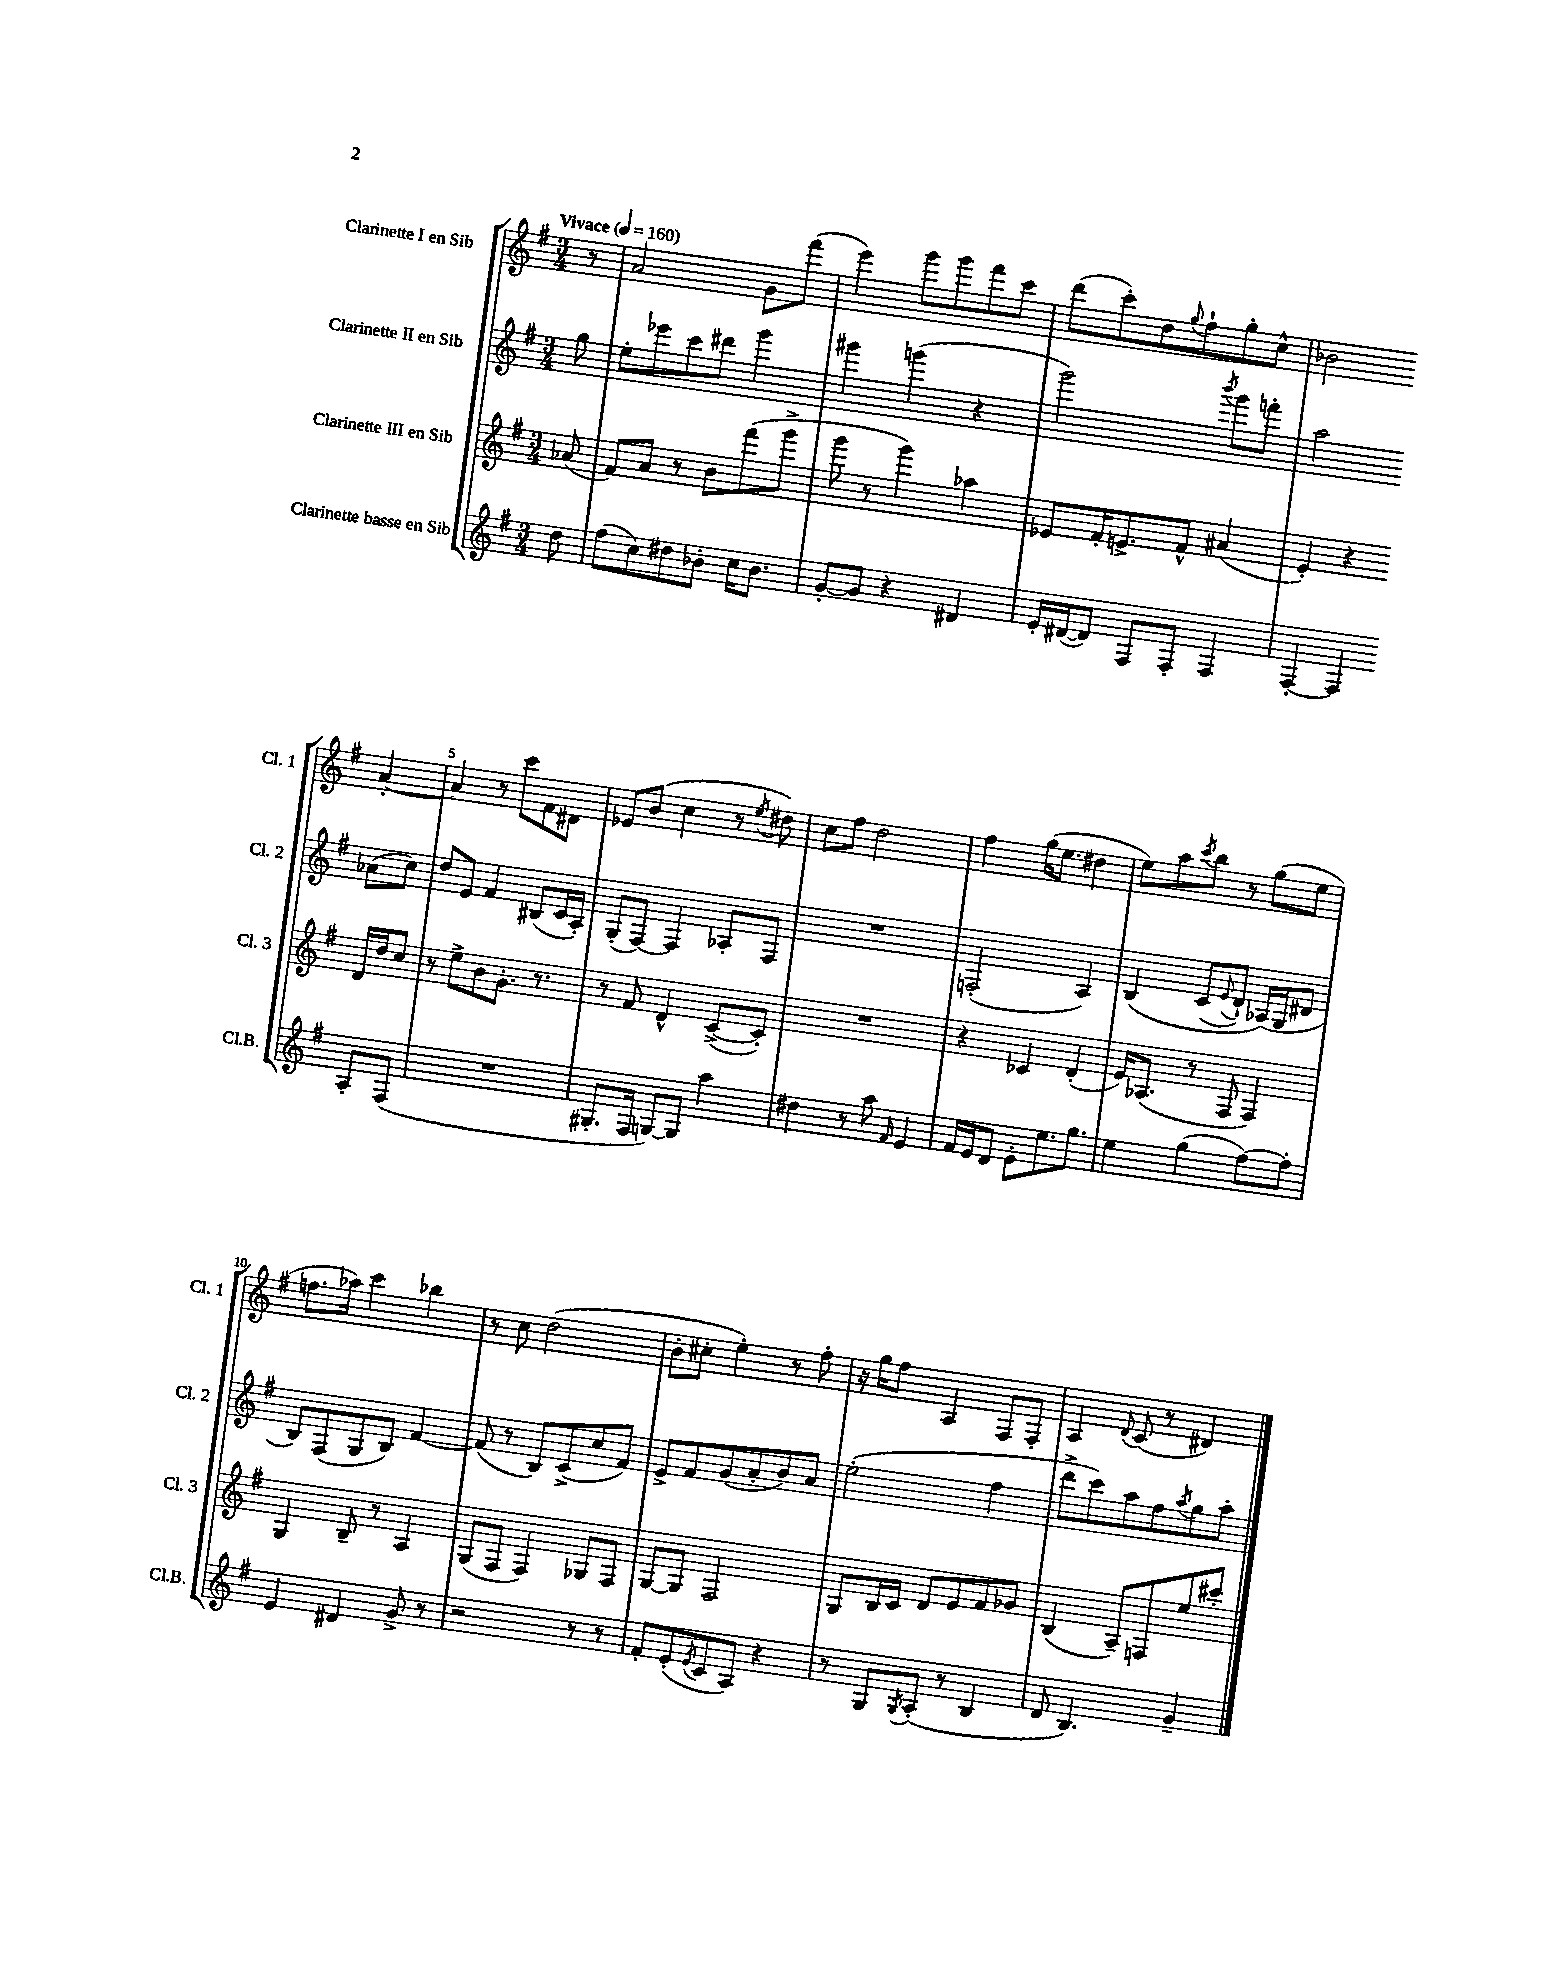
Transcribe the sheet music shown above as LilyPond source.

<<
\new StaffGroup <<
\new Staff = "s0" \with { instrumentName = "Clarinette I en Sib" shortInstrumentName = "Cl. 1" } {
    \clef treble \key g \major \numericTimeSignature \time 3/4 \partial 8 \tempo "Vivace" 4 = 160
    r8 |
    a'2 g'8 fis'''8( |
    e'''4) g'''8 g'''8 fis'''8 c'''8 |
    d'''8( c'''8-.) d''8 \appoggiatura { g''8 } fis''8-! g''8-. c''8-^ |
    bes'2 a'4~-. |
    a'4 r8 c'''8 fis'8 dis'8 |
    ees'8 b'8( c''4 r8 \acciaccatura { e''8 } dis''8) |
    c''8 fis''8 d''2 |
    fis''4 g''16( e''8. dis''4 |
    e''8) a''8 \acciaccatura { c'''8 } b''8 r8 g''8( e''8 |
    f''8. aes''16) c'''4 bes''4 |
    r8 c''8 d''2( |
    b'8-. cis''8-. e''4-.) r8 fis''8-. |
    r16 g''16 fis''8 a4 fis8 fis8-. |
    a4 \appoggiatura { d'8 } c'8( r8 dis'4) \bar "|." |
}
\new Staff = "s1" \with { instrumentName = "Clarinette II en Sib" shortInstrumentName = "Cl. 2" } {
    \clef treble \key g \major \numericTimeSignature \time 3/4 \partial 8
    g''8 |
    e''8-. ees'''8 c'''8 dis'''8 g'''4 |
    gis'''4 g'''4( r4 |
    g'''2) \acciaccatura { b'''8 } g'''8 f'''8-. |
    a''2 aes'8( c''8) |
    d''8 e'8 fis'4 bis8( c'16 a16-.) |
    g8-.( fis8~) fis4 aes8-. fis8 |
    R2. |
    f2-.( a4) |
    b4\( c'8( \appoggiatura { e'8 } d'8-!) aes16(\) g16 dis'8 |
    b8) fis8( g8 b8) fis'4~ |
    fis'8( r8 b8) c'8->( c''8 fis'8) |
    e'8-> fis'8 g'8( a'8-. b'8) a'8 |
    e''2-.( fis''4 |
    d'''8-> c'''8) a''8 fis''8 \acciaccatura { a''8 } g''8 a''8-. \bar "|." |
}
\new Staff = "s2" \with { instrumentName = "Clarinette III en Sib" shortInstrumentName = "Cl. 3" } {
    \clef treble \key g \major \numericTimeSignature \time 3/4 \partial 8
    aes'8( |
    fis'8) a'8 r8 b'8 fis'''8( g'''8-> |
    g'''8 r8 g'''4) aes''4 |
    ees'8 fis'16-. e'8.-> fis'8-^ ais'4( |
    e'4-.) r4 d'16 d''16 c''8 |
    r8 e''8-> b'8 g'8.-. r8. |
    r8 fis'8 d'4-^ c'8~->( c'8-.) |
    R2. |
    r4 ces'4 d'4-.( |
    e'16) aes8.( r8 fis8 fis4) |
    g4 b8-- r8 a4 |
    g8( fis8 fis4) ges8 fis8 |
    g8~ g8 fis2 |
    g8 b16 c'16 d'8 e'8 fis'8 ges'8 |
    b4( a8--) f8 e''8 cis'''8-. \bar "|." |
}
\new Staff = "s3" \with { instrumentName = "Clarinette basse en Sib" shortInstrumentName = "Cl.B." } {
    \clef treble \key g \major \numericTimeSignature \time 3/4 \partial 8
    d''8 |
    fis''8( c''8) dis''8 bes'8-. c''16 bes'8. |
    g'8~-. g'8 r4 dis'4 |
    e'16-. dis'16~( dis'8) fis8 fis8-. fis4 |
    fis4~-. fis4 a8-. fis8( |
    R2. |
    gis8.-. fis16 g8~) g8 a''4 |
    dis''4 r8 a''8 \grace { fis'16 } e'4 |
    fis'16 e'16 d'8 e'8-. e''8. g''8. |
    e''4 g''4( fis''8~) fis''8-. |
    e'4 dis'4 g'8-> r8 |
    r2 r8 r8 |
    fis'8-. e'8-.( \acciaccatura { e'8 } c'8 a8) r4 |
    r8 g8 \acciaccatura { g8 } a8-.( r8 b4 |
    d'8 b4.) g'4-- \bar "|." |
}
>>
>>
\layout { \context { \Score \override BarNumber.break-visibility = ##(#f #t #t) barNumberVisibility = #(every-nth-bar-number-visible 5) } }
